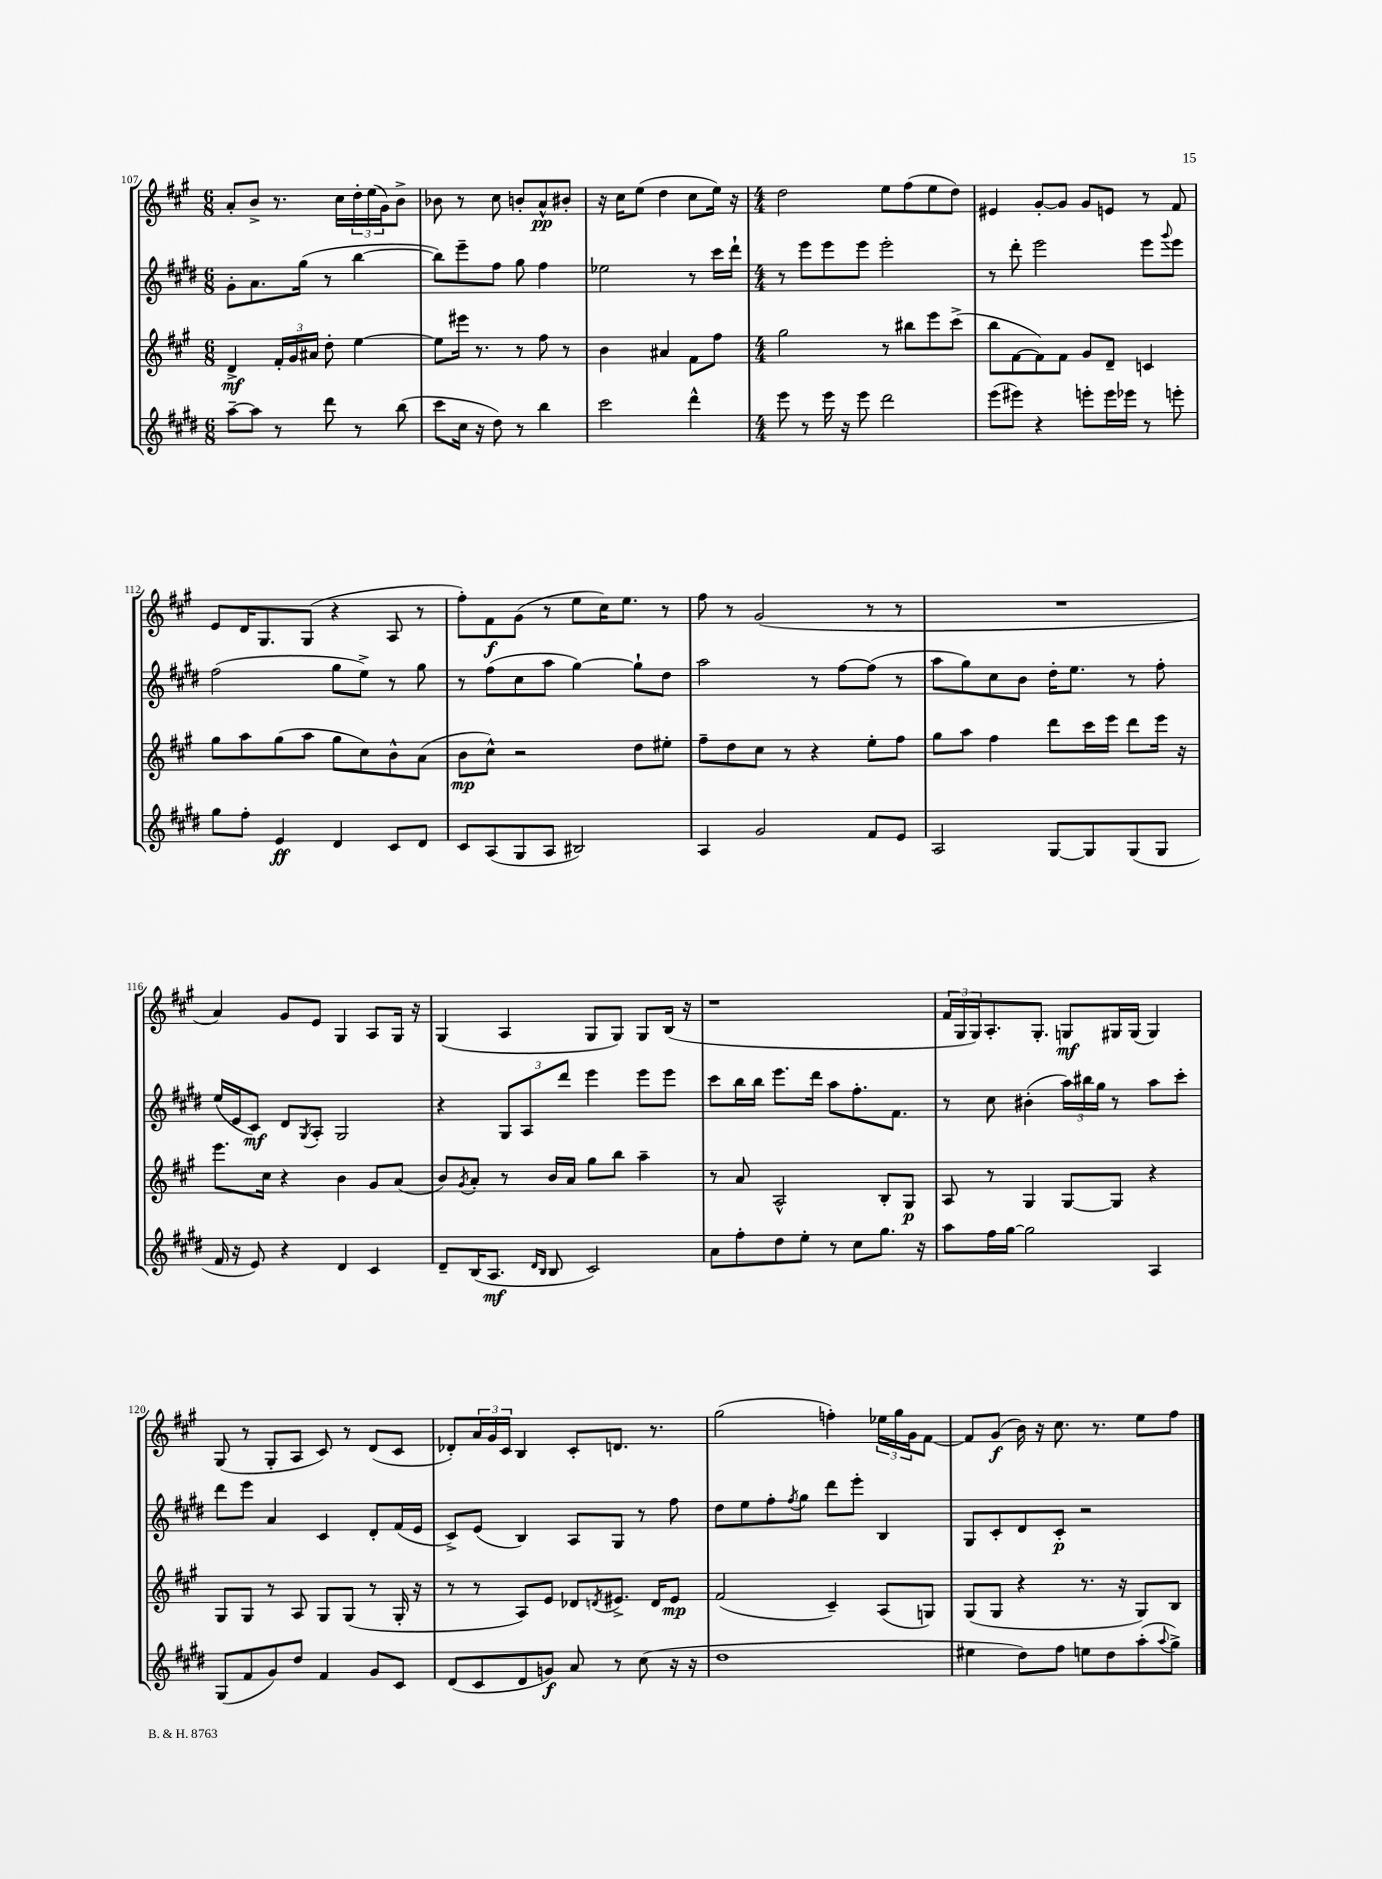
<<
\new StaffGroup <<
\new Staff = "s0" {
    \clef treble \key a \major \numericTimeSignature \time 6/8
    a'8-. b'8-> r8. cis''16 \tuplet 3/2 { d''16-. e''16( gis'16) } b'8-> |
    bes'8 r8 cis''8 b'8-. a'8-^\pp bis'8-. |
    r16 cis''16 e''8( d''4 cis''8 e''16) r16 |
    \numericTimeSignature \time 4/4 d''2 e''8 fis''8( e''8 d''8) |
    eis'4 gis'8~-. gis'8 gis'8 e'8 r8 fis'8 |
    e'8 d'16 gis8. gis8( r4 a8 r8 |
    fis''8-.) fis'8\f gis'8( r8 e''8 cis''16) e''8. r8 |
    fis''8 r8 gis'2( r8 r8 |
    R1 |
    a'4) gis'8 e'8 gis4 a8 gis16 r16 |
    gis4( a4 gis8 gis8) gis8 b16( r16 |
    r1 |
    \tuplet 3/2 { fis'16 gis16 gis16) } a8.-. gis8.-. g8\mf gis16 gis16( gis4) |
    gis8( r8 gis8-. a8 cis'8) r8 d'8( cis'8 |
    des'8-.) \tuplet 3/2 { a'16 gis'16 cis'16 } b4 cis'8-. d'8. r8. |
    gis''2( f''4-.) \tuplet 3/2 { ees''16 gis''16 gis'16 } fis'8~ |
    fis'8 gis'8\f( b'16) r16 cis''8. r8. e''8 fis''8 \bar "|." |
}
\new Staff = "s1" {
    \clef treble \key e \major \numericTimeSignature \time 6/8
    gis'8-. a'8. gis''16( r8 b''4~ |
    b''8) e'''8-- fis''8 gis''8 fis''4 |
    ees''2 r8 cis'''16 dis'''16-! |
    \numericTimeSignature \time 4/4 r8 e'''8 e'''8 e'''8 e'''2-. |
    r8 dis'''8-. e'''2 e'''8 \appoggiatura { gis'''8 } e'''8 |
    fis''2( gis''8 e''8->) r8 gis''8 |
    r8 fis''8( cis''8 a''8 gis''4~) gis''8-! dis''8 |
    a''2 r8 fis''8~ fis''8( r8 |
    a''8 gis''8) cis''8 b'8 dis''16-. e''8. r8 fis''8-. |
    e''16( e'16 cis'8\mf) dis'8 \acciaccatura { gis8 } a8-. gis2 |
    r4 \tuplet 3/2 { gis8 a8 dis'''8 } e'''4 e'''8 e'''8 |
    cis'''8 b''16 b''16 e'''8. dis'''16 a''8 fis''8.-. fis'8. |
    r8 cis''8 bis'4-.( \tuplet 3/2 { a''16) bis''16 gis''16 } r8 a''8 cis'''8-. |
    dis'''8 e'''8 a'4 cis'4 dis'8-. fis'16( e'16 |
    cis'8->) e'8( b4) a8 gis8 r8 fis''8 |
    dis''8 e''8 fis''8-. \acciaccatura { fis''8 } gis''8 dis'''8 e'''8-. b4 |
    gis8 cis'8-. dis'8 cis'8-.\p r2 \bar "|." |
}
\new Staff = "s2" {
    \clef treble \key a \major \numericTimeSignature \time 6/8
    d'4->\mf \tuplet 3/2 { fis'16-. gis'16 ais'16 } d''8-. e''4~ |
    e''8 eis'''16 r8. r8 fis''8 r8 |
    b'4 ais'4 fis'8 fis''8 |
    \numericTimeSignature \time 4/4 gis''2 r8 bis''8 e'''8 cis'''8->( |
    b''8 fis'8~ fis'8) fis'8 gis'8 d'8-- c'4 |
    gis''8 a''8 gis''8( a''8 gis''8 cis''8) b'8-^ a'8( |
    b'8\mp cis''8-^) r2 d''8 eis''8-. |
    fis''8-- d''8 cis''8 r8 r4 e''8-. fis''8 |
    gis''8 a''8 fis''4 d'''8 cis'''16 e'''16 d'''8 e'''16 r16 |
    e'''8. cis''16 r4 b'4 gis'8 a'8( |
    b'8) \acciaccatura { gis'8 } a'8-. r8 b'16 a'16 gis''8 b''8 a''4-- |
    r8 a'8 a2-^ b8-. gis8\p |
    a8 r8 gis4 gis8~ gis8 r4 |
    gis8 gis8 r8 a8 gis8 gis8( r8 gis16-. r16 |
    r8 r8 a8) e'8 des'8 \acciaccatura { d'8 } eis'8.-> d'16 eis'8\mp |
    fis'2( cis'4--) a8( g8) |
    gis8( gis8 r4 r8. r16 gis8) b8 \bar "|." |
}
\new Staff = "s3" {
    \clef treble \key e \major \numericTimeSignature \time 6/8
    a''8~-- a''8 r8 dis'''8 r8 b''8( |
    cis'''8 cis''16 r16 dis''8) r8 b''4 |
    cis'''2 dis'''4-^ |
    \numericTimeSignature \time 4/4 e'''8 r8 e'''16 r16 e'''8 dis'''2 |
    e'''8( eis'''8) r4 e'''8-. e'''16 ees'''16 r8 e'''8-. |
    gis''8 fis''8-. e'4\ff dis'4 cis'8 dis'8 |
    cis'8 a8( gis8 a8 bis2) |
    a4 gis'2 fis'8 e'8 |
    a2 gis8~ gis8 gis8( gis8 |
    fis'16 r16 e'8) r4 dis'4 cis'4 |
    dis'8-- b16( a8.\mf \grace { dis'16 b16 } b8 cis'2) |
    a'8 fis''8-. dis''8 e''8-. r8 cis''8 gis''8. r16 |
    a''8 fis''16 gis''16~ gis''2 a4 |
    gis8( fis'8 gis'8) dis''8 fis'4 gis'8 cis'8 |
    dis'8( cis'8 dis'8 g'8\f) a'8 r8 cis''8( r16 r16 |
    dis''1 |
    eis''4 dis''8) fis''8 e''8 dis''8 a''8-.( \appoggiatura { a''8 } gis''8->) \bar "|." |
}
>>
>>
\layout { \context { \Score currentBarNumber = #107 } }
